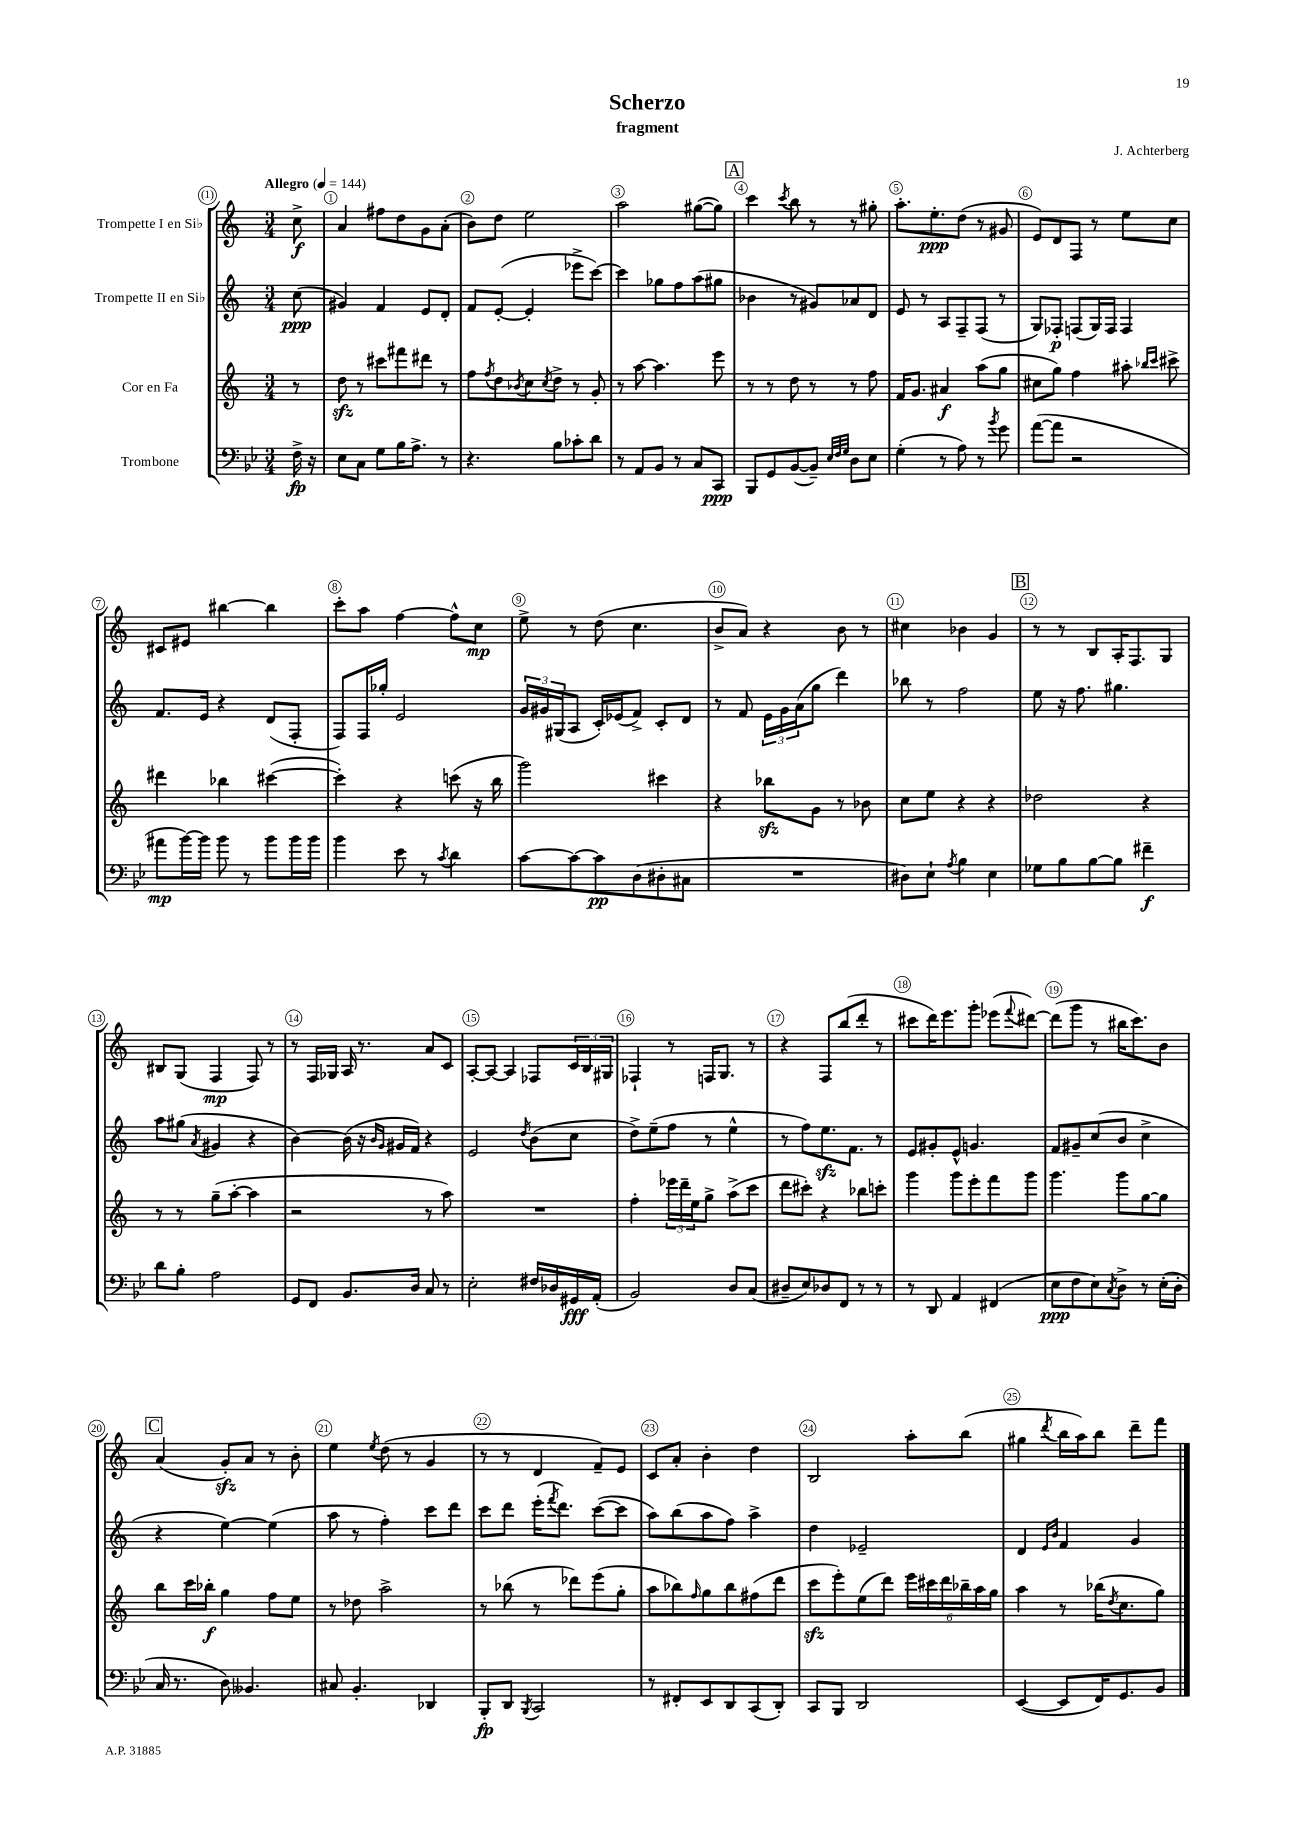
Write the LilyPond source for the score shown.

\header { title = "Scherzo" composer = "J. Achterberg" subtitle = "fragment" }
<<
\new StaffGroup <<
\new Staff = "s0" \with { instrumentName = "Trompette I en Sib" } {
    \clef treble \key c \major \numericTimeSignature \time 3/4 \partial 8 \tempo "Allegro" 4 = 144
    c''8->\f |
    a'4 fis''8 d''8 g'8 a'8-.( |
    b'8) d''8 e''2 |
    a''2 gis''8~( gis''8) |
    \mark \markup { \box "A" } c'''4 \acciaccatura { c'''8 } b''8 r8 r8 gis''8-. |
    a''8.-. e''8.-.\ppp d''8( r8 gis'8 |
    e'8) d'8 f8 r8 e''8 c''8 |
    cis'8 eis'8 bis''4~ bis''4 |
    c'''8-. a''8 f''4~ f''8-^ c''8\mp |
    e''8-> r8 d''8( c''4. |
    b'8-> a'8) r4 b'8 r8 |
    cis''4 bes'4 g'4 |
    \mark \markup { \box "B" } r8 r8 b8 a16-. f8. g8 |
    bis8 g8( f4\mp f8) r8 |
    r8 f16 ges16 a16 r8. a'8 c'8 |
    a8~-. a8~ a4 fes8 \tuplet 3/2 { c'16 b16 gis16 } |
    fes4-! r8 f16 g8. r8 |
    r4 f8 b''8( d'''8-. r8 |
    cis'''8 d'''16) e'''8. g'''8-. ees'''8( \appoggiatura { f'''8 } dis'''8~) |
    dis'''8( g'''8 r8 bis''16 c'''8.) b'8 |
    \mark \markup { \box "C" } a'4( g'8-.\sfz) a'8 r8 b'8-. |
    e''4 \acciaccatura { e''8 } d''8( r8 g'4 |
    r8 r8 d'4 f'8--) e'8 |
    c'8 a'8-. b'4-. d''4 |
    b2 a''8-. b''8( |
    gis''4 \acciaccatura { d'''8 } b''16 a''16) b''8 d'''8-- f'''8 \bar "|." |
}
\new Staff = "s1" \with { instrumentName = "Trompette II en Sib" } {
    \clef treble \key c \major \numericTimeSignature \time 3/4 \partial 8
    c''8\ppp( |
    gis'4) f'4 e'8 d'8-. |
    f'8 e'8~-.( e'4-. ees'''8-> c'''8~) |
    c'''4 ges''8 f''8 a''8( gis''8 |
    \mark \markup { \box "A" } bes'4 r8 gis'8) aes'8 d'8 |
    e'8 r8 a8 f8-- f8( r8 |
    g8) fes8-.\p f8( g16) f16 f4 |
    f'8. e'16 r4 d'8( f8-. |
    f8) f16 ges''16-. e'2 |
    \tuplet 3/2 { g'16 gis'16 gis16( } a8 c'16-.) ees'16( f'8->) c'8-. d'8 |
    r8 f'8 \tuplet 3/2 { e'16 g'16 a'16( } g''8 d'''4) |
    bes''8 r8 f''2 |
    \mark \markup { \box "B" } e''8 r16 f''8. gis''4. |
    a''8 gis''8( \acciaccatura { a'8 } gis'4 r4 |
    b'4~) b'16( r16 \grace { b'16 g'16 } gis'16 f'16) r4 |
    e'2 \acciaccatura { d''8 } b'8( c''8 |
    d''8->) e''8--( f''8 r8 e''4-^ |
    r8 f''8) e''8.\sfz f'8. r8 |
    e'8 gis'8-. e'8-^ g'4. |
    f'8 gis'8-- c''8( b'8 c''4-> |
    \mark \markup { \box "C" } r4 e''4~) e''4( |
    a''8 r8 f''4-.) c'''8 d'''8 |
    c'''8 d'''8 e'''16-.( \acciaccatura { f'''8 } d'''8.) c'''8~( c'''8 |
    a''8) b''8( a''8 f''8) a''4-> |
    d''4 ees'2-- |
    d'4 \grace { e'16 b'16 } f'4 g'4 \bar "|." |
}
\new Staff = "s2" \with { instrumentName = "Cor en Fa" } {
    \clef treble \key c \major \numericTimeSignature \time 3/4 \partial 8
    r8 |
    d''8\sfz r8 cis'''8 fis'''8 dis'''8 r8 |
    f''8 \acciaccatura { f''8 } d''8 \acciaccatura { bes'8 } c''8 \acciaccatura { c''8 } d''8-> r8 g'8-. |
    r8 a''8~ a''4. e'''8 |
    \mark \markup { \box "A" } r8 r8 d''8 r8 r8 f''8 |
    f'16 g'8. ais'4\f a''8( g''8 |
    cis''8 g''8) f''4 ais''8-. \grace { bes''16 c'''16 } cis'''8-> |
    dis'''4 bes''4 cis'''4~( |
    cis'''4-.) r4 c'''8( r16 b''16 |
    g'''2) cis'''4 |
    r4 bes''8\sfz g'8 r8 bes'8 |
    c''8 e''8 r4 r4 |
    \mark \markup { \box "B" } des''2 r4 |
    r8 r8 g''8--( a''8~-. a''4 |
    r2 r8 a''8) |
    R2. |
    f''4-. \tuplet 3/2 { ees'''16 d'''16-- e''16 } g''8-> a''8->( c'''8 |
    d'''8 cis'''8-.) r4 bes''8 c'''8-. |
    g'''4 g'''8 e'''8-. f'''8 g'''8 |
    g'''4. g'''8 g''8~ g''8 |
    \mark \markup { \box "C" } b''8 c'''16 bes''16-.\f g''4 f''8 e''8 |
    r8 des''8 a''2-> |
    r8 bes''8( r8 des'''8) e'''8( g''8-. |
    a''8 bes''8) \grace { f''16 } g''8 bes''8 fis''8( d'''8 |
    c'''8\sfz e'''8-.) e''8( d'''8) \tuplet 6/4 { e'''16 cis'''16 d'''16 bes''16-- a''16 g''16 } |
    a''4 r8 bes''16( \acciaccatura { d''8 } c''8. g''8) \bar "|." |
}
\new Staff = "s3" \with { instrumentName = "Trombone" } {
    \clef bass \key bes \major \numericTimeSignature \time 3/4 \partial 8
    f16->\fp r16 |
    ees8 c8 g8 bes16 a8.-> r8 |
    r4. bes8 ces'8-. d'8 |
    r8 a,8 bes,8 r8 c8 c,8\ppp |
    \mark \markup { \box "A" } bes,,8 g,8 bes,8~( bes,8--) \grace { ees32 f32 g32 } d8 ees8 |
    g4-.( r8 a8) r8 \acciaccatura { bes'8 } g'8 |
    a'8~( a'8 r2 |
    ais'8\mp bes'16~) bes'16 bes'8 r8 bes'8 bes'16 bes'16 |
    bes'4 ees'8 r8 \acciaccatura { c'8 } d'4 |
    c'8~ c'8~ c'8\pp d8( dis8-. cis8 |
    R2. |
    dis8) ees8-! \acciaccatura { a8 } bes4 ees4 |
    \mark \markup { \box "B" } ges8 bes8 bes8~ bes8 fis'4--\f |
    d'8 bes8-. a2 |
    g,8 f,8 bes,8. d16 c8 r8 |
    ees2-. fis16 des16 gis,16\fff a,16-.( |
    bes,2) d8 c8( |
    dis8-- ees8) des8 f,8 r8 r8 |
    r8 d,8 a,4 fis,4( |
    ees8\ppp f8 ees8) \acciaccatura { c8 } d8-> r8 ees16-.( d16-. |
    \mark \markup { \box "C" } c16 r8. d8) beses,4. |
    cis8 bes,4.-. des,4 |
    bes,,8-.\fp d,8 \acciaccatura { bes,,8 } c,2 |
    r8 fis,8-. ees,8 d,8 c,8( d,8-.) |
    c,8 bes,,8 d,2 |
    ees,4~( ees,8 f,16) g,8. bes,8 \bar "|." |
}
>>
>>
\layout { \context { \Score \override BarNumber.break-visibility = ##(#f #t #t) barNumberVisibility = #all-bar-numbers-visible \override BarNumber.stencil = #(make-stencil-circler 0.1 0.3 ly:text-interface::print) } }
